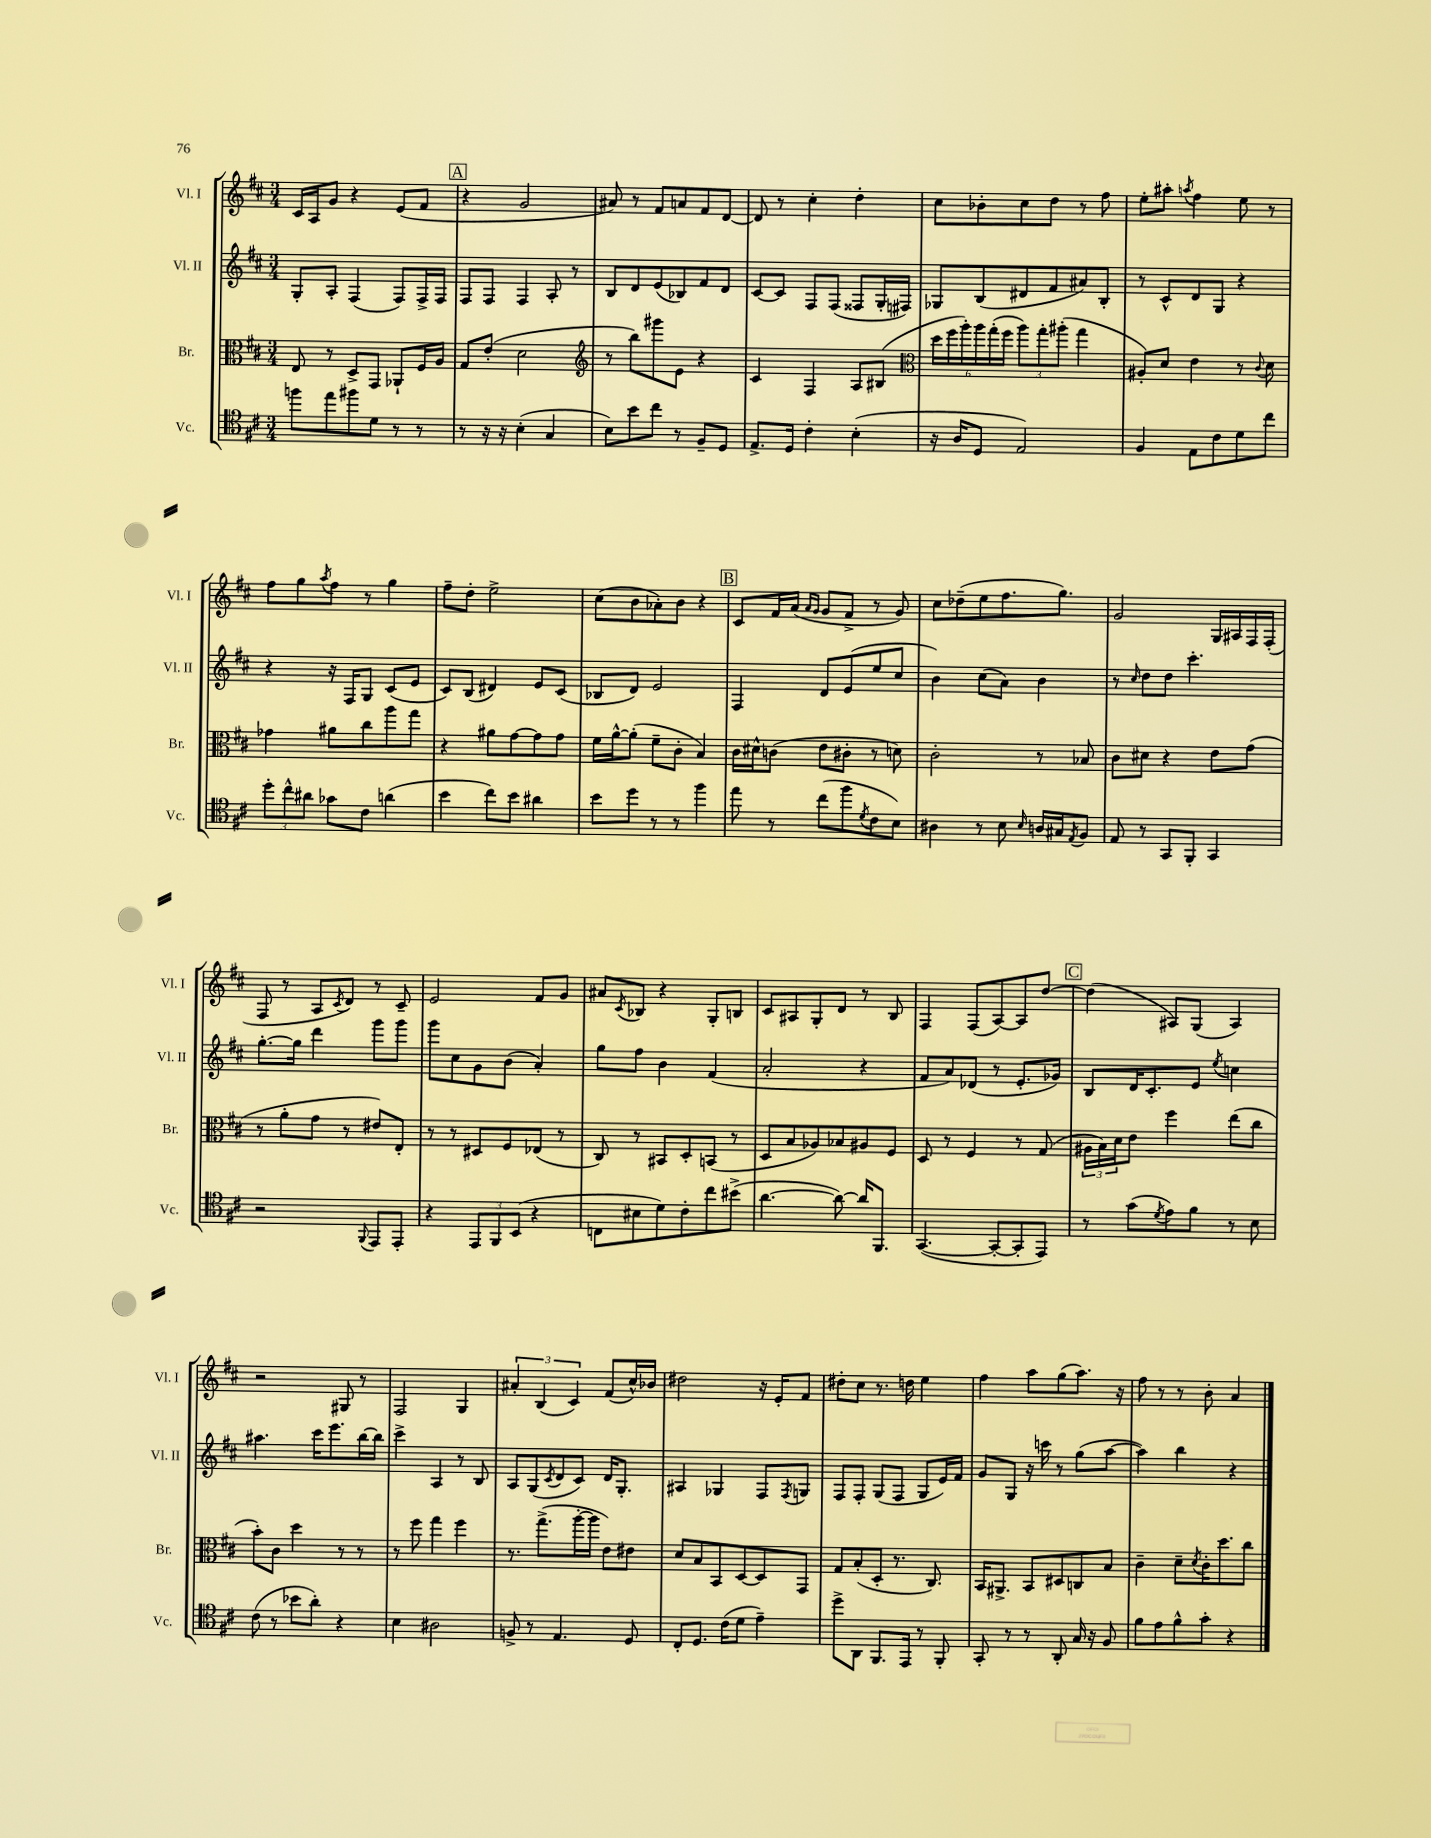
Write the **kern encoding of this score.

**kern	**kern	**kern	**kern
*part4	*part3	*part2	*part1
*staff4	*staff3	*staff2	*staff1
*I"Vc.	*I"Br.	*I"Vl. II	*I"Vl. I
*I'Vc.	*I'Br.	*I'Vl. II	*I'Vl. I
*clefC4	*clefC3	*clefG2	*clefG2
*k[f#c#]	*k[f#c#]	*k[f#c#]	*k[f#c#]
*M3/4	*M3/4	*M3/4	*M3/4
=143	=143	=143	=143
8ffn\L	8E/	8G'/L	16c#/LL
.	.	.	16A/J
8ee\	8r	8A'/J	8g/J
8ff#X\	8D^/L	(4F#/	4r
8d\J	8GG/J	.	.
8r	8AA-X`/L	8F#/L)	(8e/L
8r	16F#/L	16F#^/L	8f#/J
.	16A/JJ	16F#/JJ	.
!!LO:REH:place=s1:t=A
=144	=144	=144	=144
8r	8G/L	8F#/L	4r
16r	(8e'/J	8F#/J	.
16r	.	.	.
(4B'\	2d\	4F#/	2g/
4G/	.	8A'/	.
.	.	8r	.
=145	=145	=145	=145
*	*clefG2	*	*
8B\L)	8r	8B/L	8a#X/)
8b\	8bb\L)	8d/	8r
8cc#\J	8ggg#X\	(8e/	8f#/L
8r	8e\J	8B-X/)	8an/
8F#~/L	4r	8f#/	8f#/
8D/J	.	8d/J	[8d/J
=146	=146	=146	=146
8.E^/L	4c#/	[8c#/L	8d/]
.	.	8c#/J]	8r
16D/Jk	.	.	.
4c#'\	4F#/	8F#/L	4cc#'\
.	.	(8F#/J	.
(4B'\	8A/L	8F##X/L	4dd'\
.	(8B#X/J	16G'/L	.
.	.	16F#X/JJ)	.
=147	=147	=147	=147
*	*clefC3	*	*
16r	24dd\LL	8G-X/L	8cc#\L
.	24ff#\	.	.
16A/KL	.	.	.
.	24aa'\)	.	.
8D/J	24aa\	(8B/	8b-X'\
.	(24gg'\	.	.
.	24ff#\JJ	.	.
2E/)	12aa\L)	8d#X/	8cc#\
.	12gg'\	.	.
.	.	8f#/	8dd\J
.	(12aa#X'\J	.	.
.	4gg\	8a#X/)	8r
.	.	8B'/J	8ff#\
=148	=148	=148	=148
4F#/	8A#X'/L)	8r	8ee'\L
.	8d/J	8c#^^/L	8aa#X'\J
.	.	.	8qaan/
8E\L	4e\	8d/	4ff#\
8c#\	.	8G/J	.
8d\	8r	4r	8ee\
.	8qqc#/	.	.
8cc#\J	8d\	.	8r
!!LO:LB:g=z
=149	=149	=149	=149
12dd'\L	4g-X\	4r	8ff#\L
12cc#^^\	.	.	.
.	.	.	8gg\
12a#X\J	.	.	.
.	.	.	8qaa/
8g-X\L	8a#X\L	16r	8ff#\J
.	.	16F#/KL	.
8c#\J	8cc#\	8G/J	8r
(4an\	8aa\	(8c#/L	4gg\
.	8gg\J	8e/J	.
=150	=150	=150	=150
4b\	4r	8c#/L)	8ff#~\L
.	.	(8B/J	8dd'\J
8cc#\L)	8a#X\L	4d#X/)	2ee^\
8b\J	[8g\	.	.
4a#X\	8g\]	8e/L	.
.	8g\J	(8c#/J	.
=151	=151	=151	=151
8b\L	16f#\LL	8B-X/L	(8cc#\L
.	[16a^^\J	.	.
8dd\J	(8a'\J]	8d/J)	8b\
8r	8f#~\L	2e/	8a-X'\)
8r	8c#'\J	.	8b\J
4ff#\	4B/)	.	4r
!!LO:REH:place=s1:t=B
=152	=152	=152	=152
8ee\	16c#\LL	4F#/	8c#/L
.	16d#X^^\J	.	.
8r	(8cn\J	.	16f#/L
.	.	.	(16a/JJ
.	.	.	16qqa/LL
.	.	.	16qqg/JJ
(8cc#\L	8e\L	8d/L	8g/L
8ff#\	8c#X'\J	(8e/	8f#^/J
8qd/	.	.	.
8c#\	8r	8ee/	8r
8B\J)	8dn\)	8cc#/J	8g/)
=153	=153	=153	=153
4A#X\	2c#'\	4b\)	8cc#\L
.	.	.	(8dd-X~\
8r	.	(8cc#\L	8ee\
8B\	.	8a\J)	8.ff#\
16qqB/	.	.	.
16An/LL	8r	4b\	.
16G#X/J	.	.	8.gg\J)
8qE/	.	.	.
8F#/J	8B-X/	.	.
=154	=154	=154	=154
8E/	8c#\L	8r	2g/
.	.	16qqcc#/	.
8r	8d#X\J	8dd\L	.
8GG/L	4r	8dd\J	.
8FF#'/J	.	4.ccc#'\	.
4GG/	8e\L	.	16G/LL
.	.	.	16A#X/
.	(8g\J	.	16F#/
.	.	.	(16F#'/JJ
!!LO:LB:g=z
=155	=155	=155	=155
2r	8r	[8.gg'\L	8F#/
.	8a'\L	.	8r
.	.	16gg\Jk]	.
.	8g\J	4ddd\	8A/L
.	.	.	8qc#/
.	8r	.	8d/J)
8qqFF#/	.	.	.
8EE/L	8e#X/L)	8ggg\L	8r
8EE'/J	8E'/J	8ggg\J	8c#~/
=156	=156	=156	=156
4r	8r	8ggg\L	2e/
.	8r	8cc#\	.
12EE/L	8D#X/L	8g\	.
12FF#/	.	.	.
.	8F#/	(8b\J	.
(12BB/J	.	.	.
4r	(8E-X/J	4a'/)	8f#/L
.	8r	.	8g/J
=157	=157	=157	=157
8Cn\L	8C#/)	8gg\L	8a#X/L
.	.	.	8qc#/
8B#X\	8r	8ff#\J	8B-X/J
8d\)	8BB#X/L	4b\	4r
8c#'\	8D'/	.	.
8cc#\	(8BBn/J	(4f#/	8G'/L
(8b#X^\J	8r	.	8Bn/J
=158	=158	=158	=158
[4.a\	8D/L	2a'/	8c#/L
.	8B/	.	8A#X/
.	8A-X/)	.	8G'/
8a\_)	8B-X/	.	8d/J
16a/KL]	8A#X/	4r	8r
8.FF#/J	.	.	.
.	8F#/J	.	8B/
=159	=159	=159	=159
([4.GG/	8D/	8f#/L	4F#/
.	8r	8a/)	.
.	4F#/	(8d-X/J	(8F#/L
8GG'/L_	.	8r	[8A/)
8GG'/]	8r	8.e'/L	8A/]
8EE/J)	(8G/	.	[8dd/J
.	.	16g-X/Jk)	.
!!LO:REH:place=s1:t=C
=160	=160	=160	=160
8r	24A#X\LL	8B/L	(4dd\]
.	24B\)	.	.
.	24d\J	.	.
(8g\L	8e\J	16d/K	.
.	.	8.c#'/	.
8qd/	.	.	.
8e\)	4ff#\	.	8A#X/L)
8f#\J	.	8e/J	(8G/J
.	.	8qee/	.
8r	(8ee\L	4ccn\	4A#/)
8B\	8cc#\J	.	.
!!LO:LB:g=z
=161	=161	=161	=161
(8c#\	8b'\L)	4.aa#X\	2r
8r	8c#\J	.	.
8b-X\L	4dd\	.	.
8a'\J)	.	16ccc#\KL	.
.	.	8.eee\	.
4r	8r	.	8G#X/
.	8r	[16bb\L	8r
.	.	16bb\JJ]	.
=162	=162	=162	=162
4B\	8r	4ccc#^\	2F#/
.	8ff#\	.	.
2A#X\	4gg\	4A/	.
.	4ff#\	8r	4G/
.	.	8B/	.
=163	=163	=163	=163
8Fn^/	8.r	8A/L	6a#X'/
8r	.	(8G/	.
.	.	.	(6B/
.	(8.gg^\L	.	.
.	.	8qc#/	.
4.E/	.	8d/	.
.	.	.	6c#/)
.	[16aa'\L	8c#/J)	.
.	16aa\JJ]	.	.
.	8e\L)	16d/KL	(8f#/L
.	.	8.G'/J	.
8D/	8e#X\J	.	16cc#^^/L)
.	.	.	16b-X/JJ
=164	=164	=164	=164
8C#'/L	8d/L	4A#X/	2dd#X\
8.D/J	8B/	.	.
.	8BB/	4G-X/	.
(16c#\KL	.	.	.
8d\J	[8D/	.	.
4e~\)	8D/]	8F#/L	16r
.	.	.	16e'/KL
.	.	8qF#/	.
.	8GG/J	8Gn/J	8f#/J
=165	=165	=165	=165
8dd^\L	8G/L	8F#/L	8dd#X'\L
8AA\J	(8B'/	8F#'/J	8cc#\J
8.FF#/L	8D'/J	(8G/L	8.r
.	8.r	8F#/J	.
16EE/Jk	.	.	16ddn\
8r	.	8G/L	4ee\
.	8.C#/)	.	.
8FF#'/	.	16e/L)	.
.	.	16f#/JJ	.
=166	=166	=166	=166
8GG'/	16BB/KL	8g/L	4ff#\
.	8.AA#X^/J	.	.
8r	.	8G/J	.
8r	8BB/L	16r	8aa\L
.	.	16cccn\	.
8AA'/	8D#X/	8r	(8gg\
16G/	8Cn/	(8gg\L	8.aa\J)
16r	.	.	.
8F#/	8B/J	[8aa\J	.
.	.	.	16r
=167	=167	=167	=167
8f#\L	4c#~\	4aa\])	8ff#\
8e\	.	.	8r
8f#^^\	8d~\L	4bb\	8r
.	8qd/	.	.
8g'\J	16c#'\K	.	8b'\
.	8.dd\	.	.
4r	.	4r	4a/
.	8cc#\J	.	.
==	==	==	==
*-	*-	*-	*-
